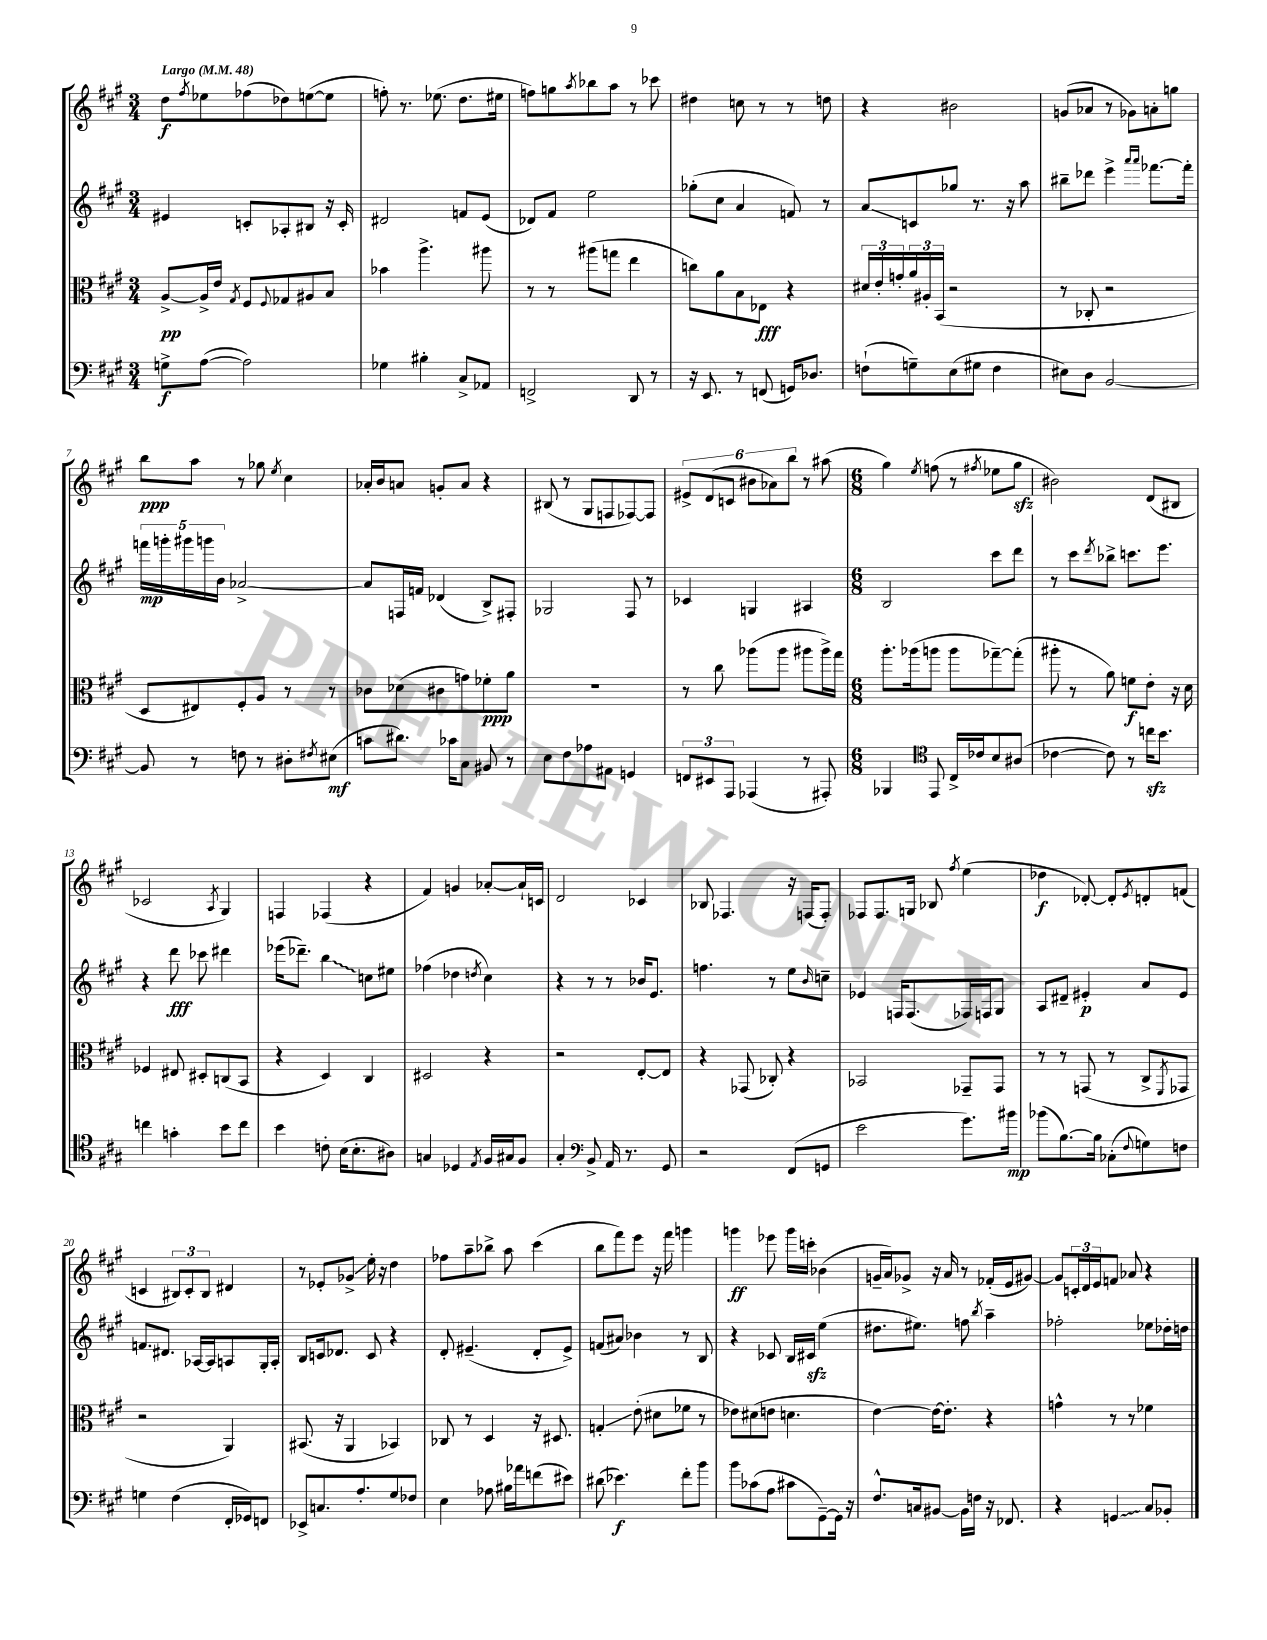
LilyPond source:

<<
\new StaffGroup <<
\new Staff = "s0" {
    \clef treble \key a \major \numericTimeSignature \time 3/4 \tempo "Largo" 4 = 48
    d''8\f \acciaccatura { fis''8 } ees''8 fes''8( des''8) e''8~( e''8 |
    f''8-.) r8. ees''8.( d''8. eis''16 |
    f''8) g''8 \acciaccatura { a''8 } bes''8 a''8 r8 ces'''8 |
    dis''4 c''8 r8 r8 d''8 |
    r4 bis'2 |
    g'8( aes'8 r8 ges'8) a'8-. g''8 |
    b''8\ppp a''8 r8 ges''8 \acciaccatura { e''8 } cis''4 |
    aes'16-. b'16 a'8 g'8-. a'8 r4 |
    bis8( r8 gis8 f8 fes8~) fes8 |
    \tuplet 6/4 { eis'8-> d'8( c'8 bis'8 aes'8) b''8 } r8 ais''8( |
    \numericTimeSignature \time 6/8 gis''4) \acciaccatura { e''8 } f''8( r8 \acciaccatura { fis''8 } ees''8 gis''8\sfz |
    bis'2) d'8( bis8 |
    ces'2 \acciaccatura { a8 } gis4) |
    f4 fes4( r4 |
    fis'4) g'4 aes'8~-. aes'16-! c'16 |
    d'2 ces'4 |
    bes8 fes4. r16 f16( f8-.) |
    fes8 fes8. g16 bes8 \acciaccatura { fis''8 } e''4( |
    des''4\f des'8~-.) des'8-. \acciaccatura { e'8 } d'8-. f'8( |
    c'4 \tuplet 3/2 { bis8) c'8-. bis8 } dis'4 |
    r8 ees'8-. ges'8->\glissando e''16-. r16 d''4 |
    fes''8 a''8-- bes''8-> a''8 cis'''4( |
    b''8 fis'''8) e'''8 r16 fis'''16 g'''4 |
    g'''4\ff ees'''8 g'''16 c'''16-. bes'4( |
    g'16-- a'16) ges'8-> r16 a'16 r8 fes'16-.( e'16 gis'8~) |
    gis'8 \tuplet 3/2 { c'16-. d'16 e'16 } f'8 aes'8 r4 \bar "|." |
}
\new Staff = "s1" {
    \clef treble \key a \major \numericTimeSignature \time 3/4
    eis'4 c'8-. aes8-. bis8 r16 c'16-. |
    dis'2 f'8 e'8( |
    des'8) fis'8 e''2 |
    ges''8-.( cis''8 a'4 f'8) r8 |
    a'8\glissando c'8 ges''8 r8. r16 a''8 |
    bis''8-- des'''8 e'''4-> \grace { a'''16 a'''16 } fes'''8.~ fes'''16-. |
    \tuplet 5/4 { f'''16\mp g'''16-. gis'''16 g'''16 b'16 } aes'2~-> |
    aes'8 f16 f'16 des'4( b8->) fis8-. |
    ges2 fis8 r8 |
    ces'4 g4 ais4 |
    \numericTimeSignature \time 6/8 b2 cis'''8 d'''8 |
    r8 cis'''8 \acciaccatura { d'''8 } bes''8-> c'''8. e'''8. |
    r4 d'''8\fff ces'''8 dis'''4 |
    ees'''16( des'''8.--) \once \override Glissando.style = #'zigzag b''4\glissando c''8 eis''8 |
    fes''4( des''4 \acciaccatura { d''8 } cis''4) |
    r4 r8 r8 bes'16 e'8. |
    f''4. r8 e''8 \grace { b'16 } c''8-- |
    ees'4 f16 f8.( fes16) f16 gis8 |
    a8 dis'8-- eis'4-.\p a'8 eis'8 |
    f'8. dis'8. aes16~ aes16 a8 gis16-. a16-. |
    b8 c'16 des'8. c'8 r4 |
    d'8-. eis'4.--( d'8-. eis'8->) |
    f'8( ais'8) bes'4 r8 b8 |
    r4 ces'8 b16 cis'16\sfz e''4( |
    dis''8. eis''8.) f''8 \acciaccatura { b''8 } a''4-- |
    fes''2-. ees''8 des''16-. d''16 \bar "|." |
}
\new Staff = "s2" {
    \clef alto \key a \major \numericTimeSignature \time 3/4
    a8~->\pp a16-> e'16 \acciaccatura { gis8 } fis8 \appoggiatura { fis8 } ges8 ais8 b8 |
    bes'4 a''4.-> ais''8 |
    r8 r8 ais''8( g''8 e''4 |
    c''8) a'8 b8 ees8\fff r4 |
    \tuplet 3/2 { dis'16 e'16-. g'16-. } \tuplet 3/2 { a'16 ais16-. b,16( } r2 |
    r8 ces8-. r2 |
    d8 eis8) fis8-. a8 r8 r8 |
    ces'8 des'8( cis'8 g'8) fes'8-.\ppp a'8 |
    R2. |
    r8 cis''8 aes''8( aes''8 ais''8 ais''16->) gis''16 |
    \numericTimeSignature \time 6/8 a''8.-. aes''16( a''8 a''8 ges''8~--) ges''8-.( |
    ais''8-. r8 a'8) f'8\f e'8-. r16 d'16 |
    fes4 eis8 dis8-. c8( b,8 |
    r4 d4) cis4 |
    dis2 r4 |
    r2 e8~-. e8 |
    r4 ges,8( ces8-.) r4 |
    bes,2 ges,8-- ges,8 |
    r8 r8 g,8( r8 cis8-> \acciaccatura { fis,8 } ges,8 |
    r2 a,4) |
    bis,8.( r16 a,4 bes,4) |
    ces8 r8 d4 r16 dis8. |
    g4-.\glissando e'8-.( dis'8 fes'8 r8 |
    ees'8) dis'8( e'8 d'4. |
    e'4~) e'16~ e'8.-. r4 |
    g'4-^ r8 r8 fes'4 \bar "|." |
}
\new Staff = "s3" {
    \clef bass \key a \major \numericTimeSignature \time 3/4
    g8->\f a8~( a2) |
    ges4 bis4-. cis8-> aes,8 |
    f,2-> d,8 r8 |
    r16 e,8. r8 f,8( g,16) des8. |
    f8-!( g8--) e8( gis8 f4 |
    eis8) d8 b,2~ |
    b,8 r8 f8 r8 dis8-. \acciaccatura { fis8 } eis8\mf( |
    c'8 dis'8.) ces'16 cis8 bis,8 r8 |
    e8 fis8 aes8 ais,8 g,4 |
    \tuplet 3/2 { f,8 eis,8 a,,8 } aes,,4( r8 ais,,8-.) |
    \numericTimeSignature \time 6/8 bes,,4 \clef tenor e,8 cis16-> ces'16 b8 ais8( |
    ces'4~ ces'8) r8 c''16\sfz b'8. |
    c''4 g'4-. b'8 c''8 |
    b'4 c'8-. b16( b8.-. ais8) |
    g4 des4 \acciaccatura { e8 } fis16 gis16 fis8 |
    gis4-. \clef bass b,8-> a,16 r8. gis,8 |
    r2 fis,8( g,8 |
    e'2 gis'8.) bis'16\mp |
    bes'8( b8.~) b16 ces8-.( \appoggiatura { fis8 } g8) f8 |
    g4 fis4( fis,16-. ges,16) f,8 |
    ees,8-> c8. a8.-. gis8 fes8 |
    e4 aes8 bis16 aes'16 f'8( eis'8) |
    dis'8( ees'4.\f) fis'8-. b'8 |
    b'8 ces'8( a8 cis'8 gis,8~--) gis,16 r16 |
    fis8.-^ c16 bis,8~ bis,16 f16 r16 fes,8. |
    r4 \once \override Glissando.style = #'zigzag g,4\glissando cis8 bes,8-. \bar "|." |
}
>>
>>
